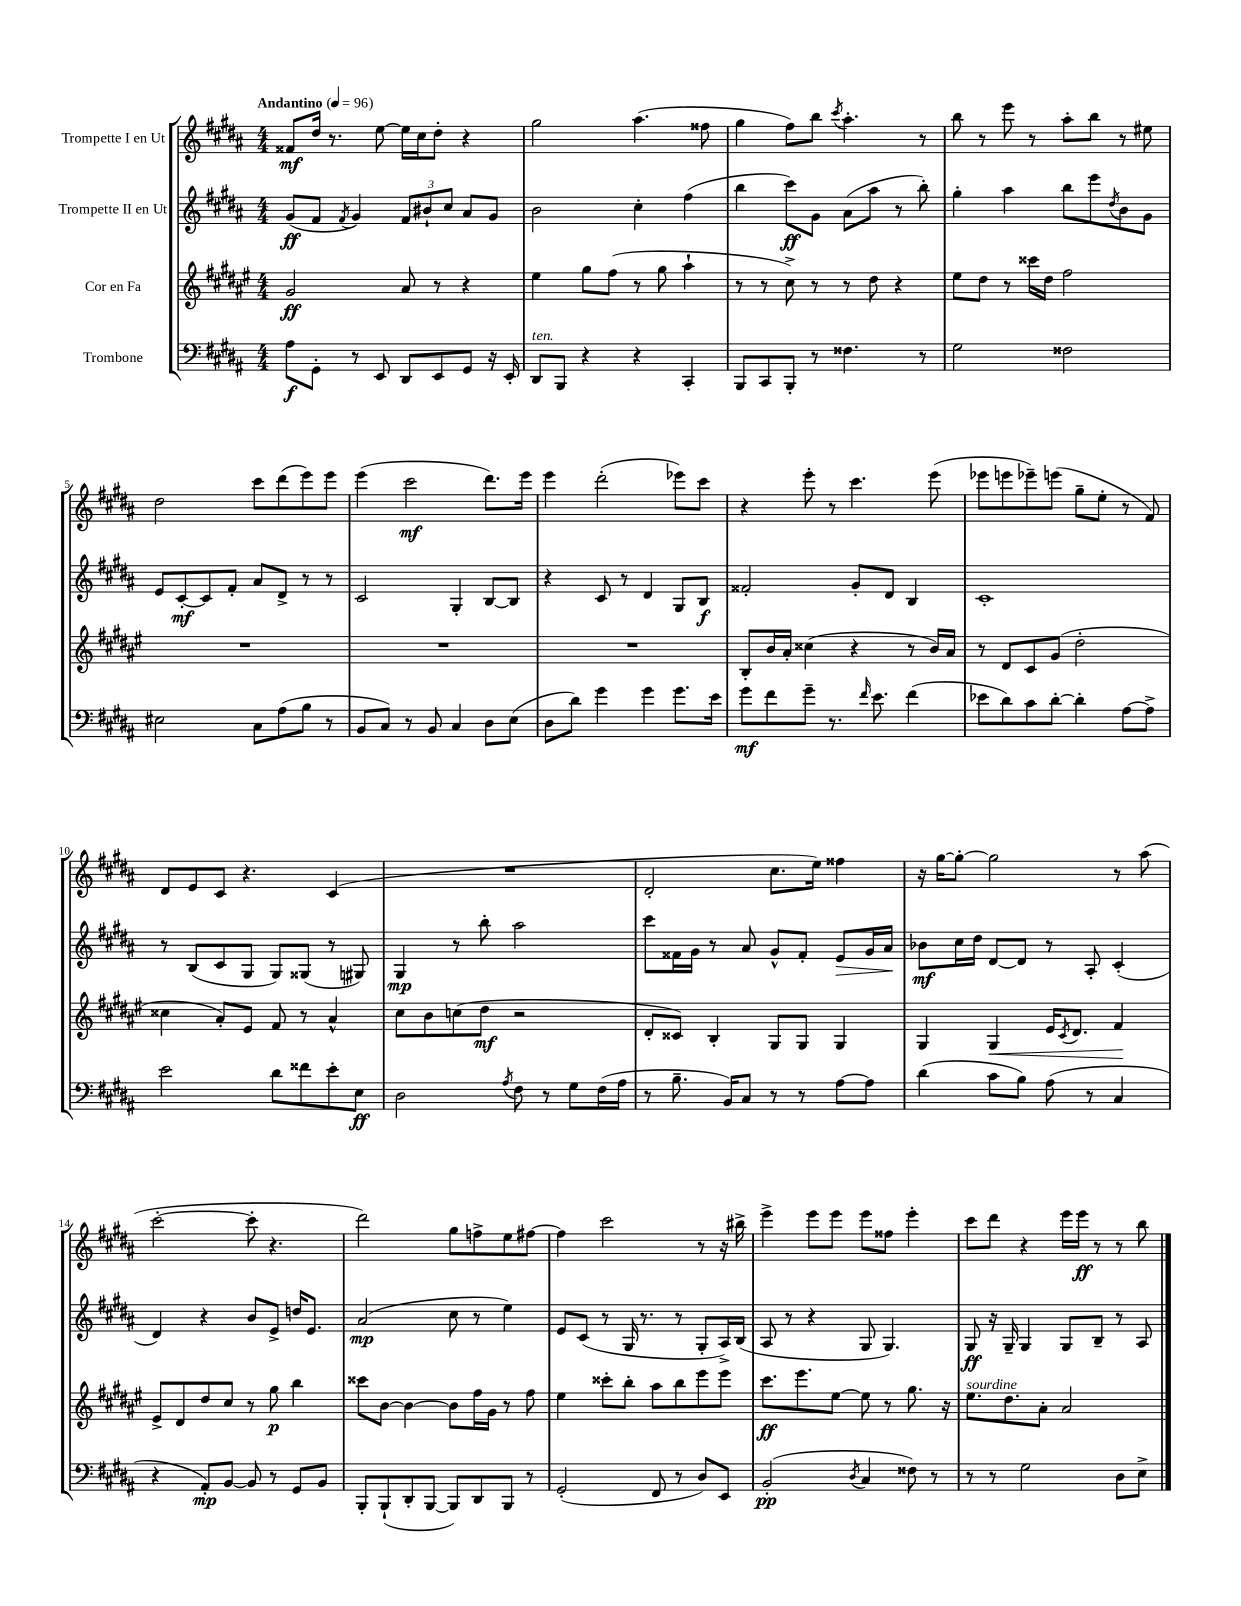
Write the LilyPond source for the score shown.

<<
\new StaffGroup <<
\new Staff = "s0" \with { instrumentName = "Trompette I en Ut" } {
    \clef treble \key b \major \numericTimeSignature \time 4/4 \tempo "Andantino" 4 = 96
    fisis'8\mf dis''16 r8. e''8~ e''16 cis''16 dis''8-. r4 |
    gis''2 ais''4.( fisis''8 |
    gis''4 fis''8) b''8 \acciaccatura { cis'''8 } ais''4.-. r8 |
    b''8 r8 e'''8 r8 ais''8-. b''8 r8 eis''8 |
    dis''2 cis'''8 dis'''8( e'''8) e'''8 |
    e'''4( cis'''2\mf dis'''8.) e'''16 |
    e'''4 dis'''2-.( ees'''8) cis'''8 |
    r4 e'''8-. r8 cis'''4. e'''8( |
    ees'''8 e'''8 ees'''8--) e'''8( gis''8-- e''8-. r8 fis'8) |
    dis'8 e'8 cis'8 r4. cis'4( |
    R1 |
    dis'2-. cis''8. e''16) fisis''4 |
    r16 gis''16~ gis''8~-. gis''2 r8 ais''8( |
    cis'''2~-. cis'''8-. r4. |
    dis'''2) gis''8 f''8-> e''8 fis''8~ |
    fis''4 cis'''2 r8 r16 bis''16-> |
    e'''4-> e'''8 e'''8 e'''8 fisis''8 e'''4-. |
    cis'''8 dis'''8 r4 e'''16 e'''16\ff r8 r8 b''8 \bar "|." |
}
\new Staff = "s1" \with { instrumentName = "Trompette II en Ut" } {
    \clef treble \key b \major \numericTimeSignature \time 4/4
    gis'8\ff( fis'8 \acciaccatura { fis'8 } gis'4) \tuplet 3/2 { fis'8 bis'8-! cis''8 } ais'8 gis'8 |
    b'2 cis''4-. fis''4( |
    b''4 cis'''8\ff) gis'8 ais'8( ais''8 r8 b''8-.) |
    gis''4-. ais''4 b''8 e'''8 \acciaccatura { dis''8 } b'8 gis'8 |
    e'8 cis'8~-.\mf cis'8 fis'8-. ais'8 dis'8-> r8 r8 |
    cis'2 gis4-. b8~ b8 |
    r4 cis'8 r8 dis'4 gis8 b8\f |
    fisis'2-. gis'8-. dis'8 b4 |
    cis'1-. |
    r8 b8( cis'8 gis8 gis8) gisis8( r8 gis8) |
    gis4\mp r8 b''8-. ais''2 |
    cis'''8 fisis'16 gis'16 r8 ais'8 gis'8-^ fisis'8-. e'8\> gis'16 ais'16\! |
    bes'8\mf cis''16 dis''16 dis'8~ dis'8 r8 ais8-. cis'4-.( |
    dis'4) r4 b'8 e'8-> d''16 e'8. |
    ais'2\mp( cis''8 r8 e''4) |
    e'8 cis'8( r8 gis16 r8. r8 gis8-. ais16->) b16( |
    ais8 r8 r4 gis8 gis4.) |
    gis8\ff r16 gis16-- gis4 gis8 b8-- r8 ais8 \bar "|." |
}
\new Staff = "s2" \with { instrumentName = "Cor en Fa" } {
    \clef treble \key fis \major \numericTimeSignature \time 4/4
    gis'2\ff ais'8 r8 r4 |
    eis''4 gis''8 fis''8( r8 gis''8 ais''4-! |
    r8 r8 cis''8->) r8 r8 dis''8 r4 |
    eis''8 dis''8 r8 cisis'''16 dis''16 fis''2 |
    R1 |
    R1 |
    R1 |
    b8-. b'16 ais'16-. cisis''4( r4 r8 b'16) ais'16 |
    r8 dis'8 cis'8 gis'8( dis''2-. |
    cisis''4 ais'8-.) eis'8 fis'8 r8 ais'4-^ |
    cis''8 b'8 c''8( dis''8\mf r2 |
    dis'8-. cisis'8) b4-. gis8 gis8 gis4 |
    gis4 gis4\< eis'16 \acciaccatura { cis'8 } dis'8. fis'4\! |
    eis'8-> dis'8 dis''8 cis''8 r8 gis''8\p b''4 |
    cisis'''8 b'8~ b'4~ b'8 fis''16 gis'16 r8 fis''8 |
    eis''4 cisis'''8-. b''8-. ais''8 b''8 eis'''8 eis'''8 |
    cis'''8.\ff eis'''8. eis''8~ eis''8 r8 gis''8. r16 |
    eis''8.^\markup { \italic "sourdine" } dis''8. ais'8-. ais'2 \bar "|." |
}
\new Staff = "s3" \with { instrumentName = "Trombone" } {
    \clef bass \key b \major \numericTimeSignature \time 4/4
    ais8\f gis,8-. r8 e,8 dis,8 e,8 gis,8 r16 e,16-. |
    dis,8^\markup { \italic "ten." } b,,8 r4 r4 cis,4-. |
    b,,8 cis,8 b,,8-. r8 fisis4. r8 |
    gis2 fisis2 |
    eis2 cis8 ais8( b8 r8 |
    b,8 cis8) r8 b,8 cis4 dis8 e8( |
    dis8 dis'8) gis'4 gis'4 gis'8. e'16 |
    gis'8\mf fis'8 gis'8-- r8. \grace { fis'16 } e'8. fis'4( |
    ees'8 dis'8) cis'8 dis'8~-. dis'4-. ais8~ ais8-> |
    e'2 dis'8 fisis'8 e'8-. e8\ff |
    dis2 \acciaccatura { ais8 } fis8 r8 gis8 fis16( ais16 |
    r8 b8.-- b,16) cis8 r8 r8 ais8~ ais8 |
    dis'4( cis'8 b8) ais8( r8 cis4 |
    r4 ais,8-.\mp) b,8~ b,8 r8 gis,8 b,8 |
    b,,8-. b,,8-!( dis,8-. b,,8~ b,,8) dis,8 b,,8 r8 |
    gis,2-.( fis,8 r8 dis8) e,8 |
    b,2-.\pp( \acciaccatura { dis8 } cis4 fisis8) r8 |
    r8 r8 gis2 dis8 e8-> \bar "|." |
}
>>
>>
